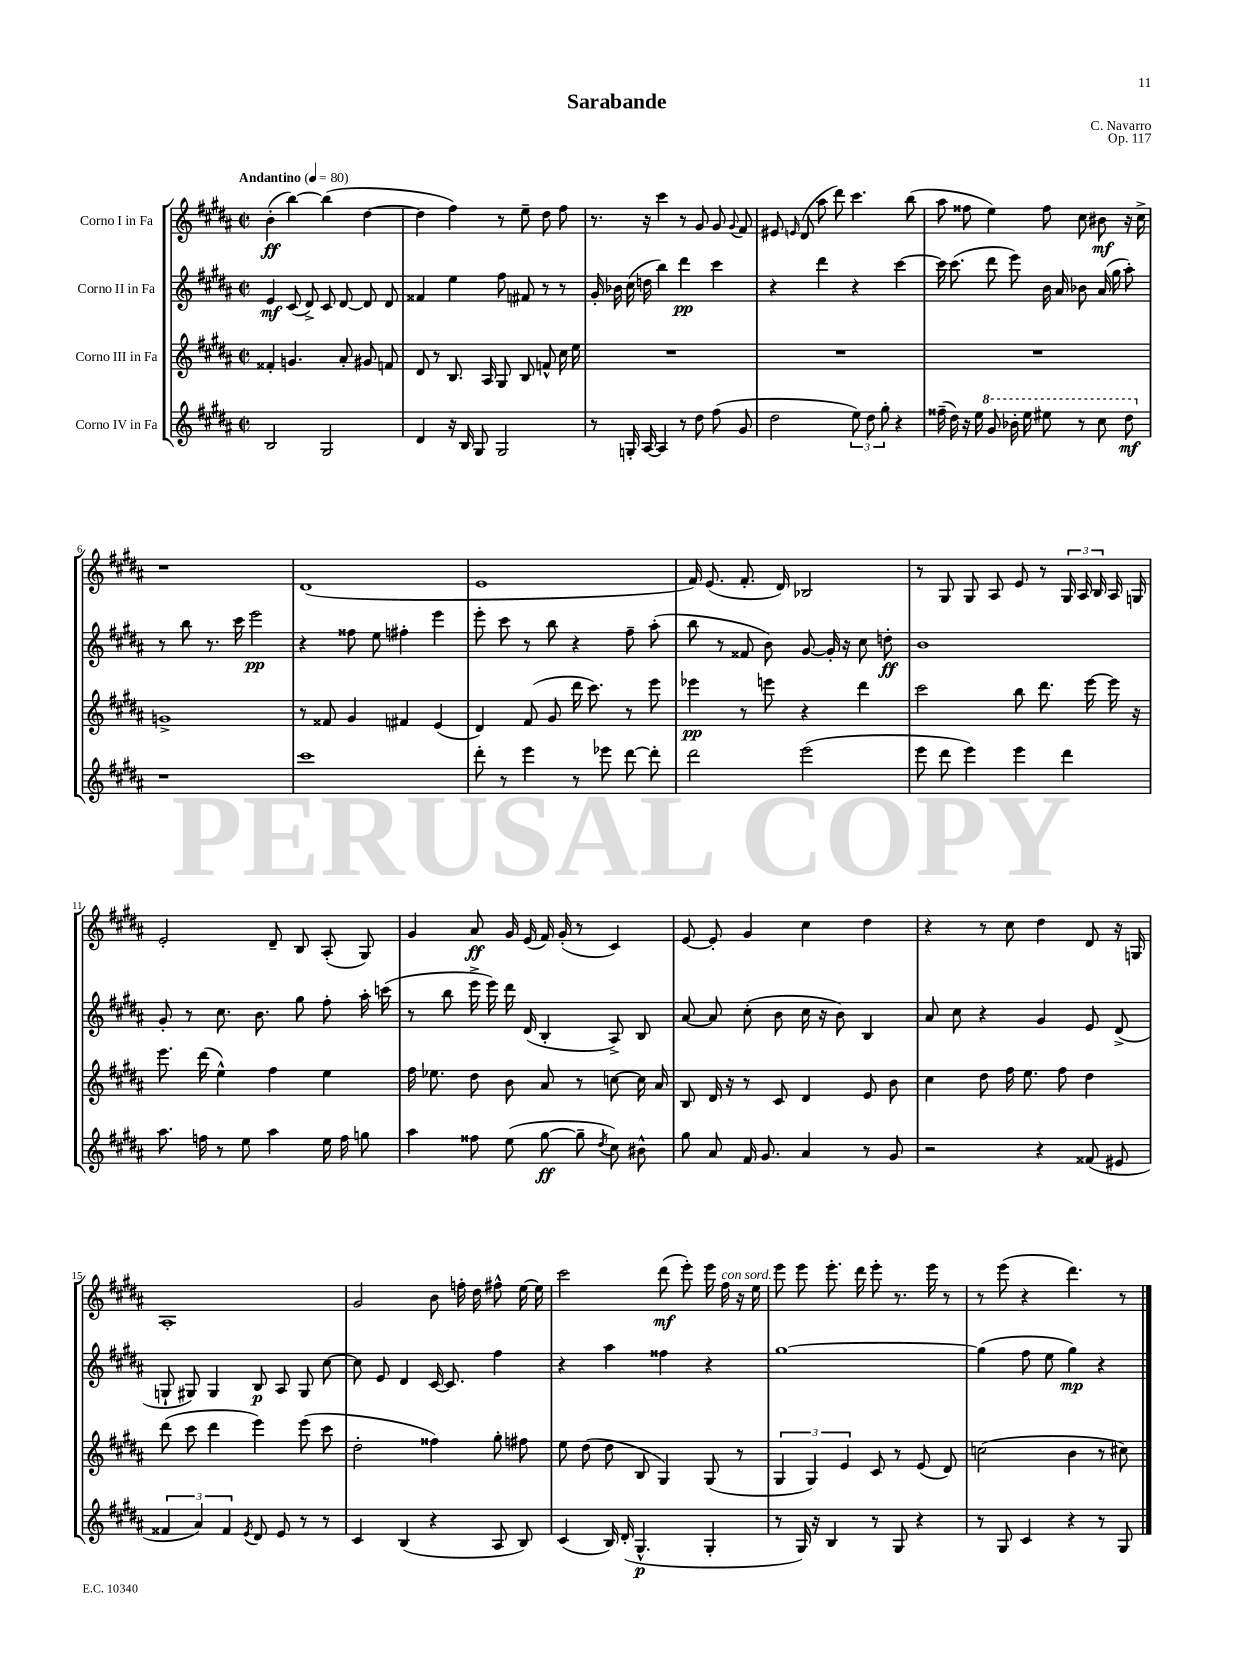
\header { title = "Sarabande" composer = "C. Navarro" opus = "Op. 117" }
<<
\new StaffGroup <<
\new Staff = "s0" \with { instrumentName = "Corno I in Fa" } {
    \clef treble \key b \major \defaultTimeSignature \time 2/2 \tempo "Andantino" 4 = 80
    \autoBeamOff b'4-.\ff( b''4~) b''4( dis''4~ |
    dis''4 fis''4) r8 e''8-- dis''8 fis''8 |
    r8. r16 cis'''4 r8 gis'8 gis'8 \appoggiatura { gis'8 } fis'8 |
    eis'8 \grace { e'16 } dis'8( ais''8 dis'''8) cis'''4. b''8( |
    ais''8 fisis''8 e''4) fisis''8 cis''8 bis'8\mf r16 cis''16-> |
    r1 |
    dis'1( |
    e'1 |
    fis'16) e'8.( fis'8.-. dis'16) bes2 |
    r8 gis8 gis8 ais8 e'8 r8 \tuplet 3/2 { gis16 ais16 b16 } ais16 g16 |
    e'2-. dis'8-- b8 ais8-.( gis8) |
    gis'4 ais'8\ff gis'16 e'16( fis'16) gis'16-.( r8 cis'4) |
    e'8~ e'8-. gis'4 cis''4 dis''4 |
    r4 r8 cis''8 dis''4 dis'8 r16 g16 |
    ais1-. |
    gis'2 b'8 f''16-. dis''16 fis''8-^ e''16~ e''16 |
    cis'''2 dis'''8\mf( e'''8-.) e'''16 fis''16^\markup { \italic "con sord." } r16 e''16 |
    e'''8 e'''8 e'''8.-. dis'''16 e'''8-. r8. e'''16 r8 |
    r8 e'''8( r4 dis'''4.) r8 \bar "|." |
}
\new Staff = "s1" \with { instrumentName = "Corno II in Fa" } {
    \clef treble \key b \major \defaultTimeSignature \time 2/2
    \autoBeamOff e'4\mf cis'8( dis'8->) cis'8 dis'8~ dis'8 dis'8 |
    fisis'4 e''4 fis''8 fis'8 r8 r8 |
    gis'16-. bes'16 cis''16( d''16 b''4) dis'''4\pp cis'''4 |
    r4 dis'''4 r4 cis'''4~ |
    cis'''16 cis'''8.( dis'''8 e'''8) b'16 ais'16 bes'8 ais'16( gis''16 ais''8-.) |
    r8 b''8 r8. cis'''16 e'''2\pp |
    r4 fisis''8 e''8 fis''4-. e'''4 |
    e'''8-. cis'''8 r8 b''8 r4 fis''8-- ais''8-.( |
    b''8 r8 fisis'8 b'8) gis'8~ gis'16-. r16 cis''8 d''8-.\ff |
    b'1 |
    gis'8-. r8 cis''8. b'8. gis''8 fis''8-. ais''16-. c'''16( |
    r8 b''8 e'''16-> e'''16) dis'''16 dis'16( b4-. ais8->) b8 |
    ais'8~ ais'8 cis''8-.( b'8 cis''16 r16 b'8) b4 |
    ais'8 cis''8 r4 gis'4 e'8 dis'8->( |
    g8-! gis8) gis4 b8\p ais8 gis8 cis''8~ |
    cis''8 e'8 dis'4 cis'16~ cis'8. fis''4 |
    r4 ais''4 fisis''4 r4 |
    gis''1~ |
    gis''4( fis''8 e''8 gis''4\mp) r4 \bar "|." |
}
\new Staff = "s2" \with { instrumentName = "Corno III in Fa" } {
    \clef treble \key b \major \defaultTimeSignature \time 2/2
    \autoBeamOff fisis'4-. g'4. ais'8-. gis'8 f'8 |
    dis'8 r8 b8. ais16 gis8 b8 f'8-^ cis''16 e''16 |
    R1 |
    R1 |
    R1 |
    g'1-> |
    r8 fisis'8 gis'4 fis'4 e'4( |
    dis'4) fis'8( gis'8 dis'''16 cis'''8.) r8 e'''8 |
    ees'''4\pp r8 e'''8 r4 dis'''4 |
    cis'''2 b''8 dis'''8. e'''16~ e'''16 r16 |
    e'''8. dis'''16( e''4-^) fis''4 e''4 |
    fis''16 ees''8. dis''8 b'8 ais'8 r8 c''8~ c''16 ais'16 |
    b8 dis'16 r16 r8 cis'8 dis'4 e'8 b'8 |
    cis''4 dis''8 fis''16 e''8. fis''8 dis''4 |
    dis'''8( cis'''8 dis'''4 e'''4) e'''8( cis'''8 |
    dis''2-. fisis''4) gis''8-. fis''8 |
    e''8 dis''8( dis''8 b8 gis4) gis8( r8 |
    \tuplet 3/2 { gis4 gis4) e'4 } cis'8 r8 e'8( dis'8) |
    c''2( b'4 r8 cis''8) \bar "|." |
}
\new Staff = "s3" \with { instrumentName = "Corno IV in Fa" } {
    \clef treble \key b \major \defaultTimeSignature \time 2/2
    \autoBeamOff b2 gis2 |
    dis'4 r16 b16 gis8 gis2 |
    r8 g16-. ais16~ ais4 r8 dis''8 fis''8( gis'8 |
    dis''2 \tuplet 3/2 { e''8) dis''8 gis''8-. } r4 |
    fisis''16--( dis''16) r16 e''16 \ottava #1 gis''8 bes''16-. e'''16 eis'''8 r8 cis'''8 dis'''8\mf \ottava #0 |
    r1 |
    cis'''1 |
    dis'''8-. r8 e'''4 r8 ees'''8 dis'''8~ dis'''8-. |
    dis'''2 e'''2( |
    e'''8 dis'''8 e'''4) e'''4 dis'''4 |
    ais''8. f''16 r8 e''8 ais''4 e''16 f''16 g''8 |
    ais''4 fisis''8 e''8( gis''8~\ff gis''8-- \acciaccatura { dis''8 } cis''8) bis'8-^ |
    gis''8 ais'8 fis'16 gis'8. ais'4 r8 gis'8 |
    r2 r4 fisis'8( eis'8 |
    \tuplet 3/2 { fisis'4 ais'4) fisis'4 } \acciaccatura { e'8 } dis'8 e'8 r8 r8 |
    cis'4 b4( r4 ais8 b8) |
    cis'4( b16) dis'16-.( gis4.-^\p gis4-. |
    r8 gis16) r16 b4 r8 gis8 r4 |
    r8 gis8 cis'4 r4 r8 gis8 \bar "|." |
}
>>
>>
